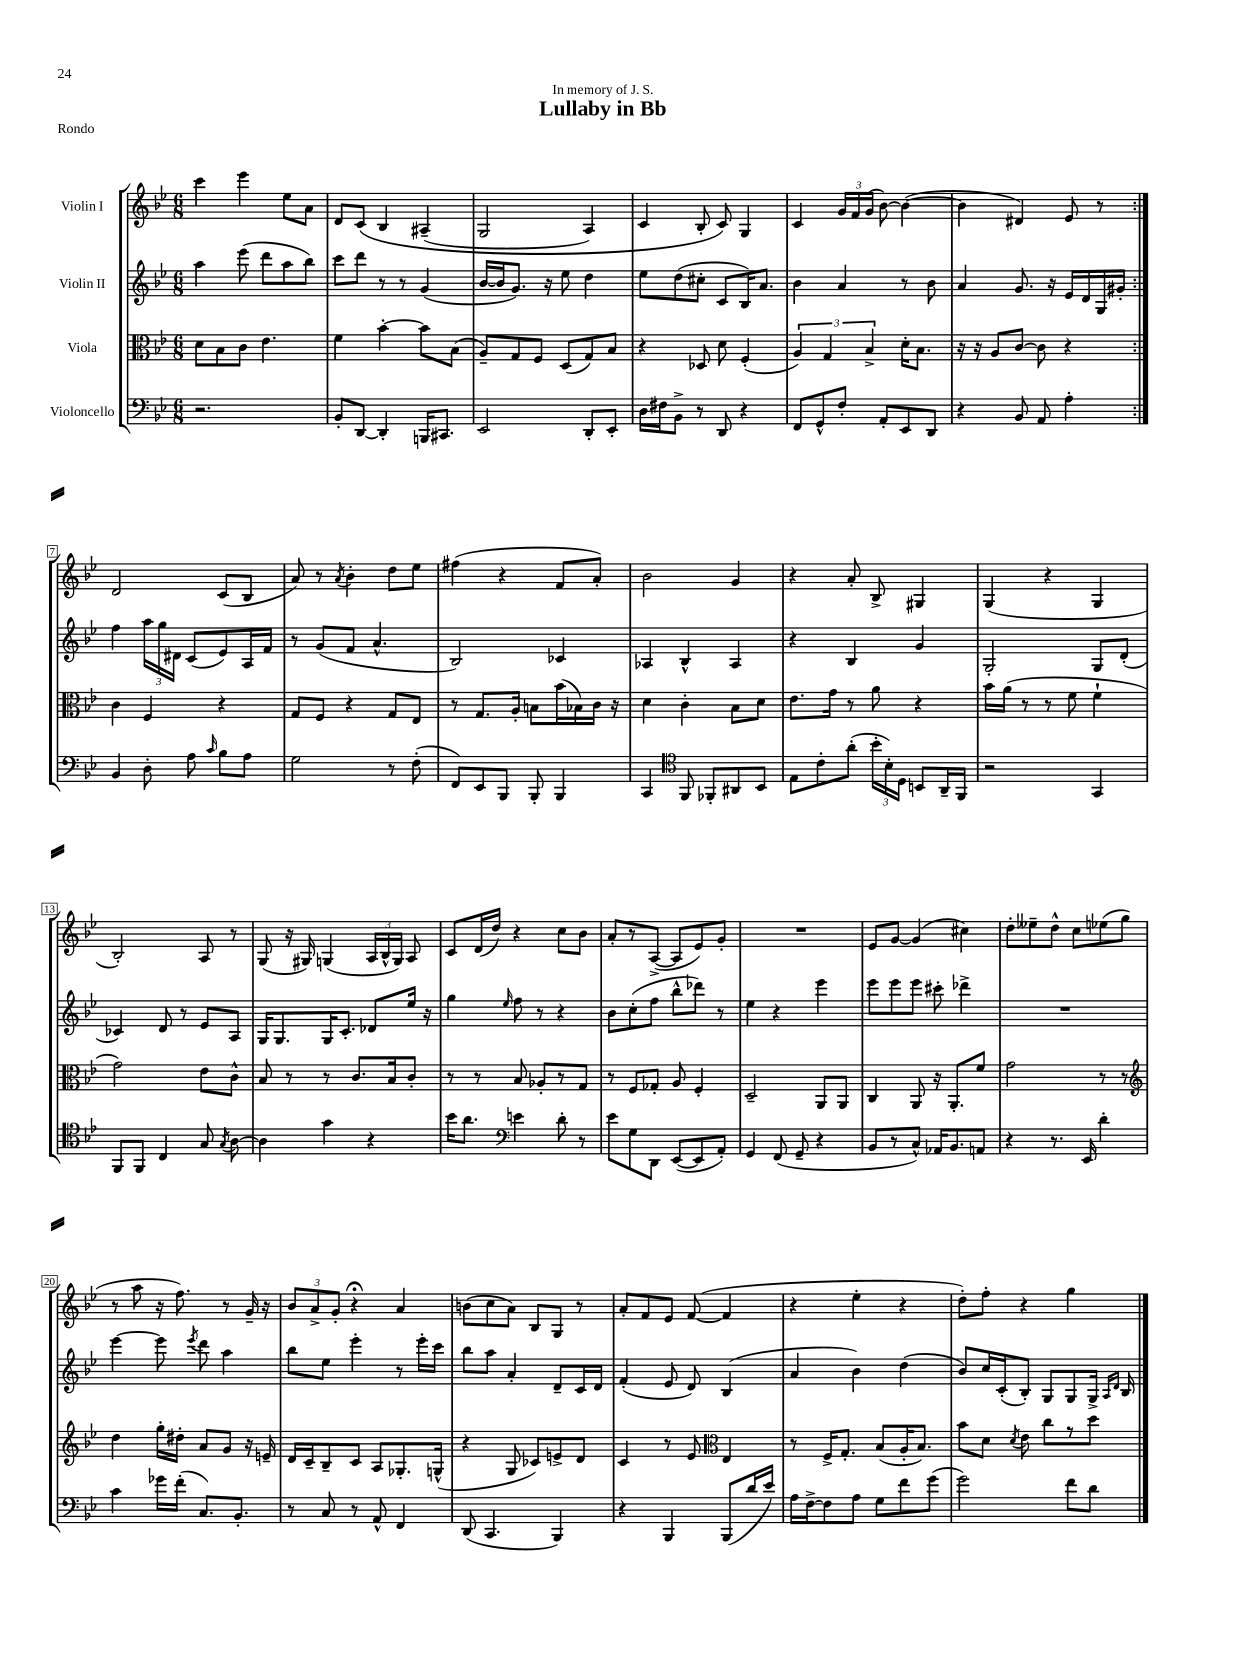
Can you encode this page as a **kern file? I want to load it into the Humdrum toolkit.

**kern	**kern	**kern	**kern
*staff4	*staff3	*staff2	*staff1
*clefF4	*clefC3	*clefG2	*clefG2
*k[b-e-]	*k[b-e-]	*k[b-e-]	*k[b-e-]
*M6/8	*M6/8	*M6/8	*M6/8
2.r	8d\L	4aa\	4ccc\
.	8B-\	.	.
.	8c\J	(8eee-\	4eee-\
.	4.e-\	8ddd\L	.
.	.	8aa\	8ee-\L
.	.	8bb-\J)	8a\J
=	=	=	=
8BB-'/L	4f\	8ccc\L	8d/L
[8DD/J	.	8ddd\J	&(8c/J
4DD'/]	[4b-'\	8r	4B-/
.	.	8r	.
16BBB/LK	8b-\]L	(4g/	(4A#~/
8.CC#/J	.	.	.
.	(8B-\J	.	.
=	=	=	=
2EE-/	8A~/L)	[16b-/LL	2G/
.	.	16b-/]J	.
.	8G/	8.g/J)	.
.	8F/J	.	.
.	.	16r	.
.	(8D/L	8ee-\	.
8DD'/L	8G/)	4dd\	4A/)
8EE-'/J	8B-/J	.	.
=	=	=	=
16D\LL	4r	8ee-\L	4c/
16F#\J	.	.	.
8BB-^\J	.	(8dd\	.
8r	8D-/	8cc#'\J	8B-'/
8DD/	8d\	8c/L	8c/&)
4r	(4F'/	16B-/K)	4G/
.	.	8.a/J	.
=	=	=	=
8FF/L	6A/)	4b-\	4c/
8GG^^/	.	.	.
.	6G/	.	.
8F'/J	.	4a/	24g/LL
.	.	.	24f/
.	6B-^/	.	(24g/JJ
8AA'/L	.	.	[8b-\)
8EE-/	16d'\LK	8r	(4b-\_
.	8.B-\J	.	.
8DD/J	.	8b-\	.
=	=	=	=
4r	16r	4a/	4b-\]
.	16r	.	.
.	8A/L	.	.
8BB-/	[8c/J	8.g/	4d#/)
8AA/	8c\]	.	.
.	.	16r	.
4A'\	4r	16e-/LL	8e-/
.	.	16d/	.
.	.	16G/	8r
.	.	16g#'/JJ	.
=:|!	=:|!	=:|!	=:|!
4BB-/	4c\	4ff\	2d/
8D'\	4F/	24aa\LL	.
.	.	24gg\	.
.	.	24d#\JJ	.
8A\	.	(8c/L	.
16qqc/	.	.	.
8B-\L	4r	8e-/)	(8c/L
8A\J	.	16A/L	8B-/J
.	.	16f/JJ	.
=	=	=	=
2G\	8G/L	8r	8a/)
.	8F/J	(8g/L	8r
.	.	.	8qa/
.	4r	8f/J	4b-'\
.	.	4.a^^/	.
8r	8G/L	.	8dd\L
(8F'\	8E-/J	.	8ee-\J
=	=	=	=
8FF/L)	8r	2B-/)	(4ff#\
8EE-/	8.G/L	.	.
8BBB-/J	.	.	4r
.	16A'/Jk	.	.
8BBB-'/	8B\L	.	.
4BBB-/	(16b-\L	4c-/	8f/L
.	16B-\)	.	.
.	16c\JJ	.	8a'/J)
.	16r	.	.
=	=	=	=
4CC/	4d\	4A-/	2b-\
*clefC4	*	*	*
8FF/	4c'\	4B-^^/	.
8FF-'/L	.	.	.
8AA#/	8B-\L	4A-/	4g/
8BB-/J	8d\J	.	.
=	=	=	=
8E-\L	8.e-\L	4r	4r
8c'\	.	.	.
.	16g\Jk	.	.
(8a'\J	8r	4B-/	8a'/
24b-'\LL	8a\	.	8B-^/
24B-'\)	.	.	.
24D\JJ	.	.	.
8BB/L	4r	4g/	4G#/
16AA~/L	.	.	.
16FF/JJ	.	.	.
=	=	=	=
2r	16b-\LL	2G'/	(4G/
.	(16a\JJ	.	.
.	8r	.	.
.	8r	.	4r
.	8f\	.	.
4GG/	4f`\	8G/L	4G/
.	.	(8d'/J	.
=	=	=	=
8FF/L	2g\)	4c-/)	2B-'/)
8FF/J	.	.	.
4C/	.	8d/	.
.	.	8r	.
8G/	8e-\L	8e-/L	8A/
8qG/	.	.	.
[8A\	8c^^\J	8A/J	8r
=	=	=	=
4A\]	8B-/	16G/LK	(8G/
.	.	8.G/	.
.	8r	.	16r
.	.	.	16G#/)
4g\	8r	16G/K	(4G/
.	.	8.c'/J	.
.	8.c/L	.	.
4r	.	8d-/L	24A/LL
.	.	.	24B-^^/
.	16B-/k	.	.
.	.	.	24G/JJ)
.	8c'/J	16ee-/Jk	8A/
.	.	16r	.
=	=	=	=
16b-\LK	8r	4gg\	8c/L
8.a\J	.	.	.
.	8r	.	(16d/L
.	.	.	16dd/JJ)
*clefF4	*	*	*
.	.	16qqee-/	.
4e\	8B-/	8ff\	4r
.	8A-'/L	8r	.
8d'\	8r	4r	8cc\L
8r	8G/J	.	8b-\J
=	=	=	=
8e-\L	8r	8b-\L	8a'/L
8G\	8F/L	(8cc'\	8r
8DD\J	8G-'/J	8ff\J	([8A^/J
([8EE-/L	8A/	8bb-^^\L	8A/]L
8EE-/]	4F'/	8ddd-\J)	8e-/)
8AA'/J)	.	8r	8g'/J
=	=	=	=
4GG/	2D~/	4ee-\	2.r
(8FF/	.	4r	.
8GG~/	.	.	.
4r	8AA/L	4eee-\	.
.	8AA/J	.	.
=	=	=	=
8BB-/L	4C/	8eee-\L	8e-/L
8r	.	8eee-\	[8g/J
8C^^/J)	8AA/	8eee-\J	(4g/]
16AA-/LK	16r	8ccc#'\	.
8.BB-/	8.AA'/L	.	.
.	.	4ddd-^\	4cc#\)
8AA/J	8f/J	.	.
=	=	=	=
4r	2g\	2.r	8dd'\L
.	.	.	8ee--~\
8.r	.	.	8dd^^\J
.	.	.	8cc\L
16EE-/	.	.	.
4d'\	8r	.	(8ee-\
.	8r	.	8gg\J
=	=	=	=
*	*clefG2	*	*
4c\	4dd\	[4eee-\	8r
.	.	.	8aa\
16g-\LL	16gg'\LL	8eee-\]	16r
(16f'\JJ	16dd#'\JJ	.	8.ff\)
.	.	8qeee-/	.
8.C/L)	8a/L	8ddd\	.
.	8g/J	4aa\	8r
8.BB-'/J	.	.	.
.	16r	.	16g~/
.	16e~/	.	16r
=	=	=	=
8r	16d/LL	8bb-\L	12b-/L
.	16c~/J	.	.
.	.	.	12a^/
8C/	8B-~/	8ee-\J	.
.	.	.	12g'/J
8r	8c/J	4eee-'\	4r;
8AA^^/	8A/L	.	.
4FF/	8.G-'/	8r	4a/
.	.	16eee-'\LL	.
.	(16G^^/Jk	16ccc\JJ	.
=	=	=	=
(8DD/	4r	8bb-\L	(8b\L
4.CC/	.	8aa\J	8cc\
.	8G/	4a'/	8a\J)
.	8c-/L)	.	8B-/L
4BBB-/)	8e^/	8d~/L	8G/J
.	8d/J	16c/L	8r
.	.	16d/JJ	.
=	=	=	=
4r	4c/	(4f'/	8a'/L
.	.	.	8f/
4BBB-/	8r	8e-/	8e-/J
.	8e-/	8d/)	([8f/
*	*clefC3	*	*
(8BBB-/L	4E-/	(4B-/	4f/]
16d/L	.	.	.
16e-/JJ)	.	.	.
=	=	=	=
16A\LL	8r	4a/	4r
[16F^\J	.	.	.
8F\]	16F^/LK	.	.
.	8.G'/J	.	.
8A\J	.	4b-\)	4ee-'\
8G\L	(8B-/L	.	.
8f\	16A'/K	(4dd\	4r
.	8.B-/J)	.	.
(8g\J	.	.	.
=	=	=	=
2g\)	8b-\L	8b-/L)	8dd'\L)
.	8d\J	16cc/L	8ff'\J
.	.	(16c'/J	.
.	8qd/	.	.
.	8e-\	8B-'/J)	4r
.	8cc\L	8G/L	.
8f\L	8r	8G/	4gg\
8d\J	8dd\J	16G^/Jk	.
.	.	16qqA/LL	.
.	.	16qqd/JJ	.
.	.	16B-/	.
==	==	==	==
*-	*-	*-	*-
